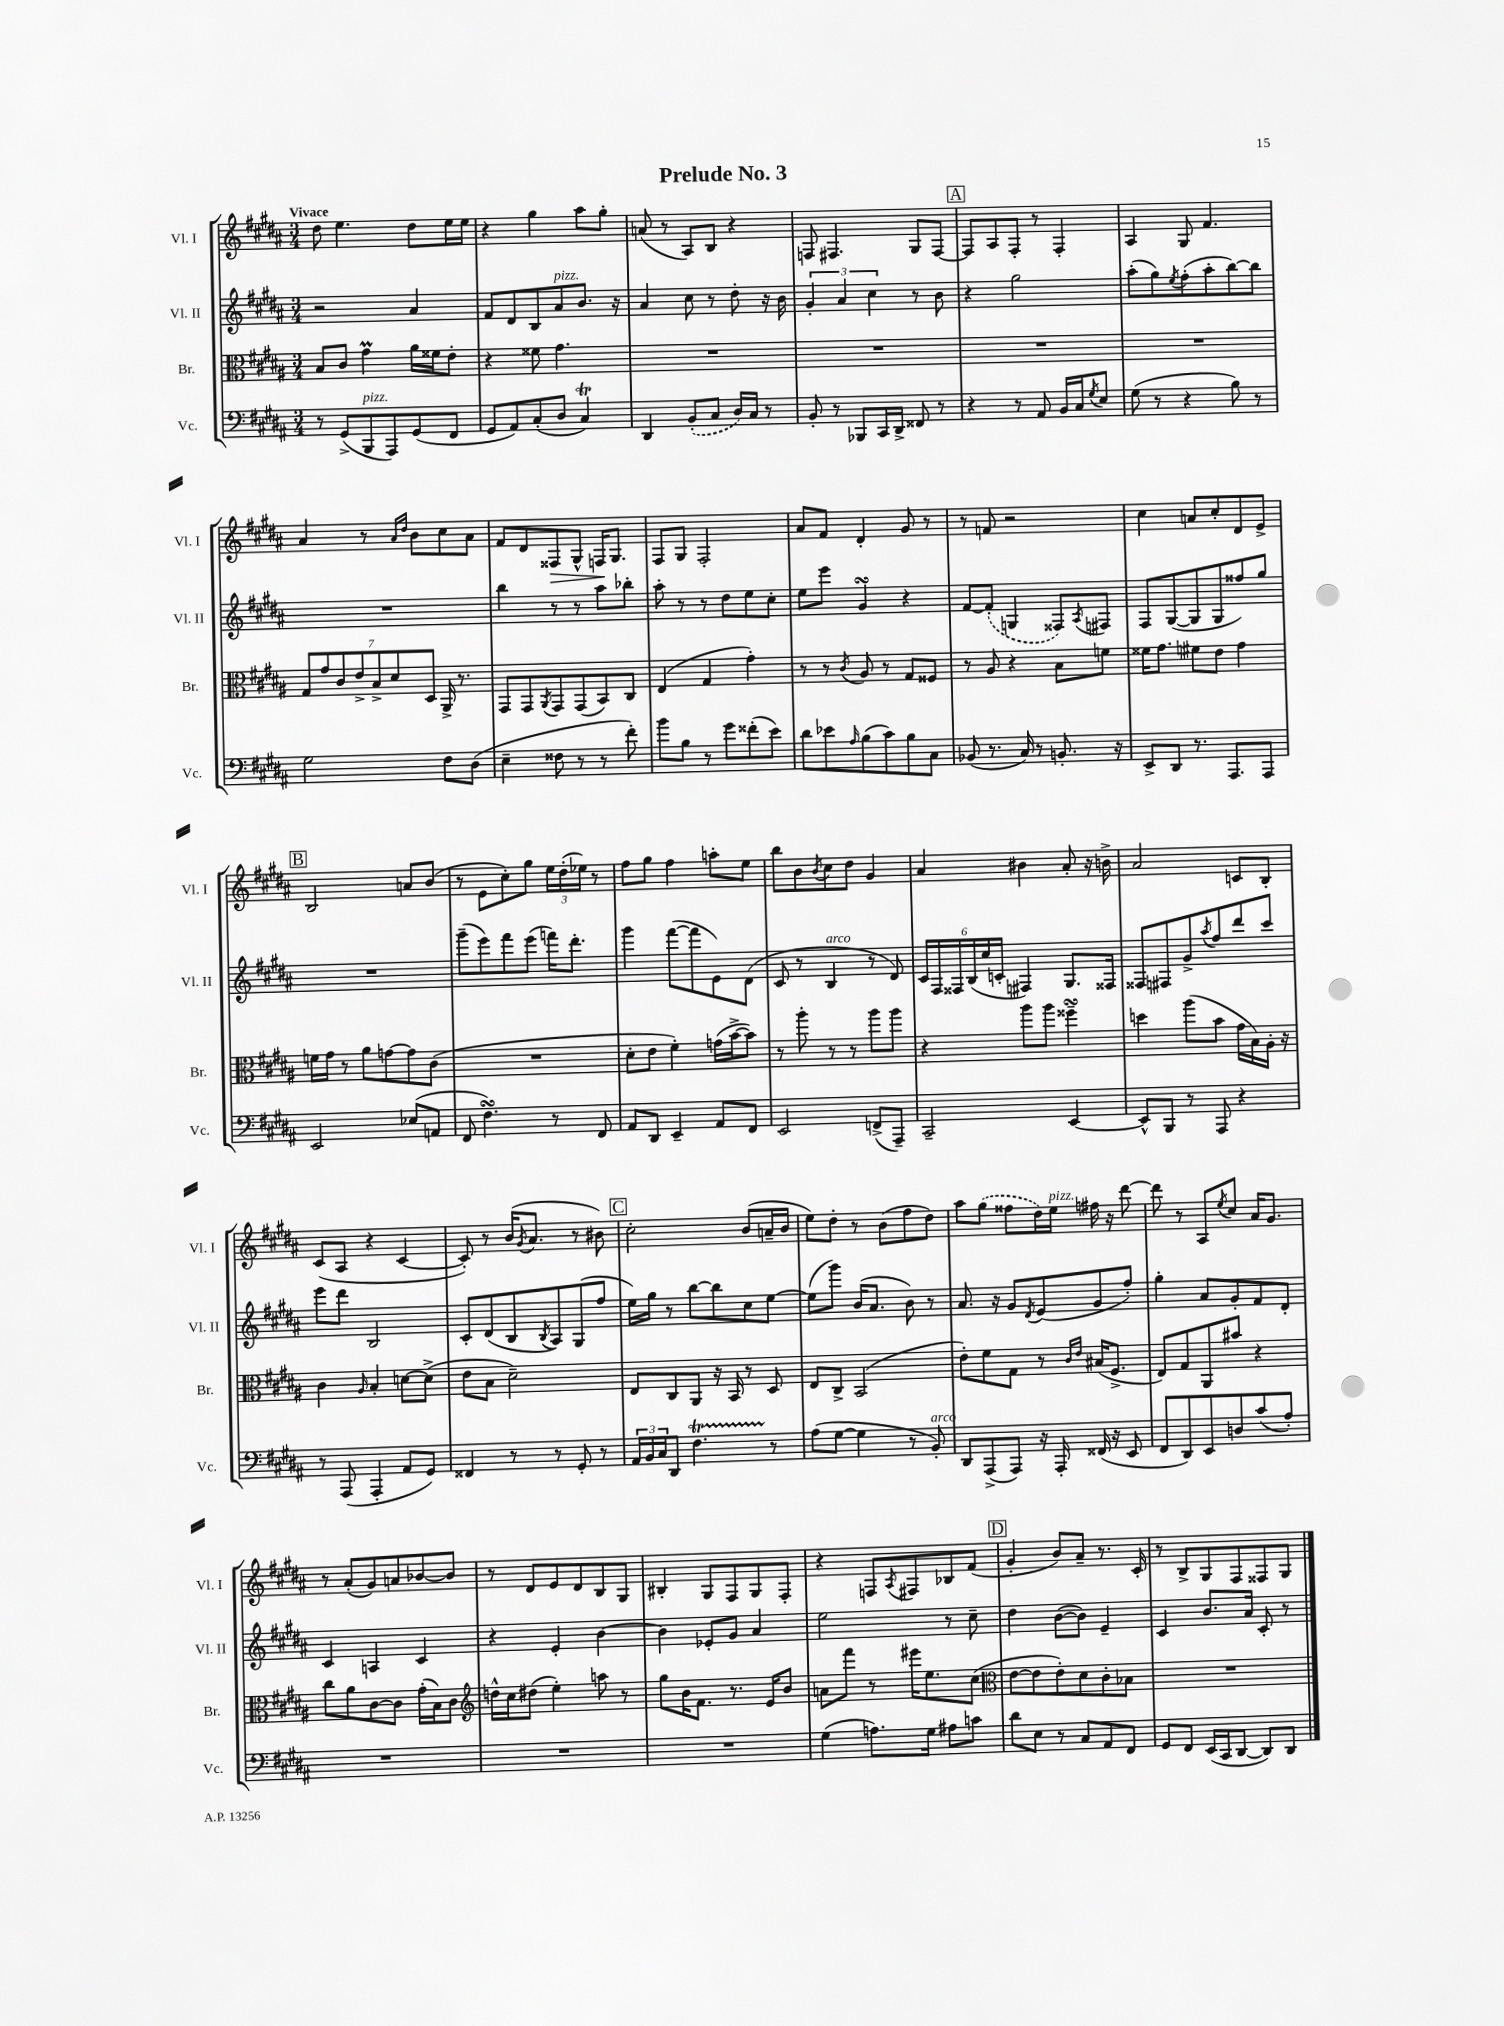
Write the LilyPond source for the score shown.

\header { title = "Prelude No. 3" }
<<
\new StaffGroup <<
\new Staff = "s0" \with { instrumentName = "Vl. I" shortInstrumentName = "Vl. I" } {
    \clef treble \key b \major \numericTimeSignature \time 3/4 \tempo "Vivace"
    dis''8 e''4. dis''8 e''16 e''16 |
    r4 gis''4 ais''8 gis''8-. |
    a'8( r8 ais8) b8 r4 |
    f8 fis4. gis8 fis8~ |
    \mark \markup { \box "A" } fis8 ais8 fis8-. r8 fis4-. |
    ais4 gis8 fis'4. |
    ais'4 r8 \grace { ais'16 dis''16 } b'8 cis''8 ais'8 |
    fis'8 dis'8 fisis8\> gis8-^ f16\! gis8. |
    fis8 gis8 fis2-. |
    ais'8 fis'8 dis'4-. gis'8 r8 |
    r8 f'8 r2 |
    cis''4 a'8 cis''8-. dis'8 e'8-> |
    \mark \markup { \box "B" } b2 a'8 b'8( |
    r8 e'8 cis''8-.) gis''8 \tuplet 3/2 { e''16 dis''16-.( ees''16) } r8 |
    fis''8 gis''8 fis''4 a''8-. e''8 |
    b''8 b'8 \acciaccatura { b'8 } cis''8 dis''8 gis'4 |
    ais'4 bis'4 ais'8-. r16 b'16-> |
    ais'2 c'8 b8-. |
    cis'8( ais8 r4 cis'4~ |
    cis'8-.) r8 b'16( \acciaccatura { gis'8 } ais'8. r8 bis'8) |
    \mark \markup { \box "C" } cis''2-. b'8( a'16-- b'16 |
    e''8) dis''8-. r8 b'8( fis''8 dis''8) |
    ais''8 \once \slurDashed gis''8( fisis''8 dis''16) e''16^\markup { \italic "pizz." } fis''16 r16 dis'''8~ |
    dis'''8 r8 ais8 \acciaccatura { e''8 } cis''8 ais'16 gis'8. |
    r8 ais'8-.( gis'8) a'8 bes'8~ bes'8 |
    r8 dis'8 e'8 dis'8 b8 gis8 |
    bis4-. gis8 fis8 gis8 fis8-. |
    r4 f8 \acciaccatura { ais8 } fis8 bes8 fis'8( |
    \mark \markup { \box "D" } gis'4-. b'8) ais'8-- r8. cis'16-. |
    r8 b8-> gis8 fis8 fisis8 gis8 \bar "|." |
}
\new Staff = "s1" \with { instrumentName = "Vl. II" shortInstrumentName = "Vl. II" } {
    \clef treble \key b \major \numericTimeSignature \time 3/4
    r2 ais'4 |
    fis'8 dis'8 b8 ais'8^\markup { \italic "pizz." } b'8. r16 |
    ais'4 cis''8 r8 dis''8-. r16 b'16 |
    \tuplet 3/2 { gis'4-. ais'4 cis''4 } r8 b'8 |
    \mark \markup { \box "A" } r4 gis''2 |
    ais''8-.( gis''8) \acciaccatura { e''8 } fis''8-.( ais''8-. b''8~) b''8 |
    R2. |
    b''4 r8 r8 ais''8 bes''8-. |
    ais''8-. r8 r8 dis''8 e''8 cis''8-. |
    e''8 e'''8 gis'4\turn r4 |
    fis'8~ \once \slurDashed fis'8-.( g4 fisis8) \acciaccatura { ais8 } fis8 |
    fis8 gis8~( gis8 gis8 fisis''8) gis''8 |
    \mark \markup { \box "B" } R2. |
    gis'''8--( e'''8) fis'''8 e'''8( f'''16) dis'''8.-. |
    gis'''4 fis'''8~( fis'''8 e'8) dis'8( |
    cis'8 r8 b4^\markup { \italic "arco" } r8 dis'8) |
    \tuplet 6/4 { cis'16 fis16 fisis16 b16( cis''16 c'16-. } fis4) gis8. fisis16 |
    fisis8 fis8 gis'8-> \acciaccatura { ais''8 } fis''8 dis'''8 cis'''8 |
    e'''8 dis'''8 b2 |
    cis'8-. dis'8( b8 \acciaccatura { b8 } ais8) gis8( fis''8 |
    \mark \markup { \box "C" } e''16) gis''16 r8 b''8~ b''8 cis''8 e''8~ |
    e''8( gis'''8) b'16( ais'8. b'8) r8 |
    ais'8. r16 gis'8 \acciaccatura { dis'8 } e'8( gis'8 fis''8-.) |
    gis''4-. ais'8 gis'8-. fis'8 dis'8-. |
    cis'4 a4 cis'4 |
    r4 e'4-. b'4~ |
    b'4 ees'8-. gis'8 ais'4 |
    e''2 r8 cis''8-- |
    \mark \markup { \box "D" } dis''4 b'8~( b'8) e'4-- |
    cis'4 b'8. ais'16 cis'8-. r8 \bar "|." |
}
\new Staff = "s2" \with { instrumentName = "Br." shortInstrumentName = "Br." } {
    \clef alto \key b \major \numericTimeSignature \time 3/4
    b8 cis'8 gis'4\prall ais'16 fisis'16 e'8-. |
    r4 fisis'8 gis'4. |
    R2. |
    R2. |
    \mark \markup { \box "A" } R2. |
    R2. |
    \tuplet 7/4 { gis8 gis'8 cis'8 e'8-> b8-> dis'8 dis8 } ais,16-> r8. |
    gis,8 gis,8 \acciaccatura { ais,8 } gis,8 gis,8( b,8) cis8 |
    e4( gis4 gis'4-.) |
    r8 r8 \acciaccatura { cis'8 } ais8 r8 gis8 fisis8 |
    r8 ais8 r4 b8 f'8 |
    fisis'16 gis'8. fis'8 e'8 gis'4 |
    \mark \markup { \box "B" } f'16 gis'16 r8 ais'8 g'8~ g'8 cis'8( |
    R2. |
    dis'8-. e'8 fis'4-.) g'16( b'16~-> b'8) |
    r8 ais''8-. r8 r8 ais''8 ais''8 |
    r4 ais''8 ais''8 fisis''4--\turn |
    d''4 ais''8( b'8 gis'16 b16) ais16-. r16 |
    cis'4 \grace { ais16 } b4-. d'8~ d'8->( |
    e'8 b8 dis'2--) |
    \mark \markup { \box "C" } e8 cis8 ais,8 r16 b,16 r8 dis8 |
    e8 cis8-> b,2( |
    e'8-.) fis'8 gis8 r8 \grace { cis'16 e'16 } bis16( fis8.-> |
    e8) gis8 ais,8 bis'8 r4 |
    cis''8 ais'8 cis'8~ cis'8 gis'16-.( b16) cis'8 |
    \clef treble d''16-^ cis''16 dis''8( e''4-.) a''8 r8 |
    gis''8 b'16 fis'8. r8. e'16 b'8 |
    a'8 fis'''8 r8 eis'''16 e''8. cis''8( |
    \mark \markup { \box "D" } \clef alto e'8~ e'8 e'8-.) dis'8 cis'8-. bes8 |
    R2. \bar "|." |
}
\new Staff = "s3" \with { instrumentName = "Vc." shortInstrumentName = "Vc." } {
    \clef bass \key b \major \numericTimeSignature \time 3/4
    r8 gis,8->( b,,8^\markup { \italic "pizz." } ais,,8) gis,8( fis,8 |
    gis,8 ais,8) cis8-.( dis8 cis4\trill) |
    dis,4 \once \slurDashed b,8-.( cis8 dis16) cis16 r8 |
    b,8-. r8 bes,,8 cis,16 dis,16-> fisis,8 r8 |
    \mark \markup { \box "A" } r4 r8 ais,8 b,16 cis16 \acciaccatura { gis8 } e8 |
    gis8( r8 r4 b8) r8 |
    gis2 fis8 dis8( |
    e4-- fisis8 r8 r8 fis'8-.) |
    b'8 b8 r8 gis'8 fisis'8-.( e'8) |
    dis'8 ees'8 \grace { ais16 } b8( cis'8) b8 cis8 |
    bes,8( r8. cis16) r8 b,8.-. r16 |
    e,8-> dis,8 r8. ais,,8. ais,,8 |
    \mark \markup { \box "B" } e,2 ees8( a,8 |
    fis,8 fis4.\turn) r8 fis,8 |
    ais,8 dis,8 e,4-- ais,8 fis,8 |
    e,2 f,8->( ais,,8--) |
    cis,2-- e,4~ |
    e,8-^ b,,8 r8 ais,,8 r4 |
    r8 ais,,8( ais,,4-. ais,8 gis,8) |
    fisis,4 r8 r8 gis,8-. r8 |
    \mark \markup { \box "C" } \tuplet 3/2 { ais,16 b,16 cis16 } dis,8 fis4.\startTrillSpan r8\stopTrillSpan |
    ais8( gis8~ gis4 r8 b,8-.^\markup { \italic "arco" }) |
    dis,8 ais,,8->( ais,,8) r16 ais,,16-. fisis,16( r16 e,8 |
    fis,8 dis,8) e,8 d8 cis'8( ais8-.) |
    R2. |
    R2. |
    R2. |
    gis4( a8.) gis16 ais8 c'8 |
    \mark \markup { \box "D" } dis'8 e8 r8 cis8 ais,8 fis,8 |
    gis,8 fis,8 e,16( cis,16 dis,8~ dis,8) dis,8 \bar "|." |
}
>>
>>
\layout { \context { \Score \remove "Bar_number_engraver" } }
